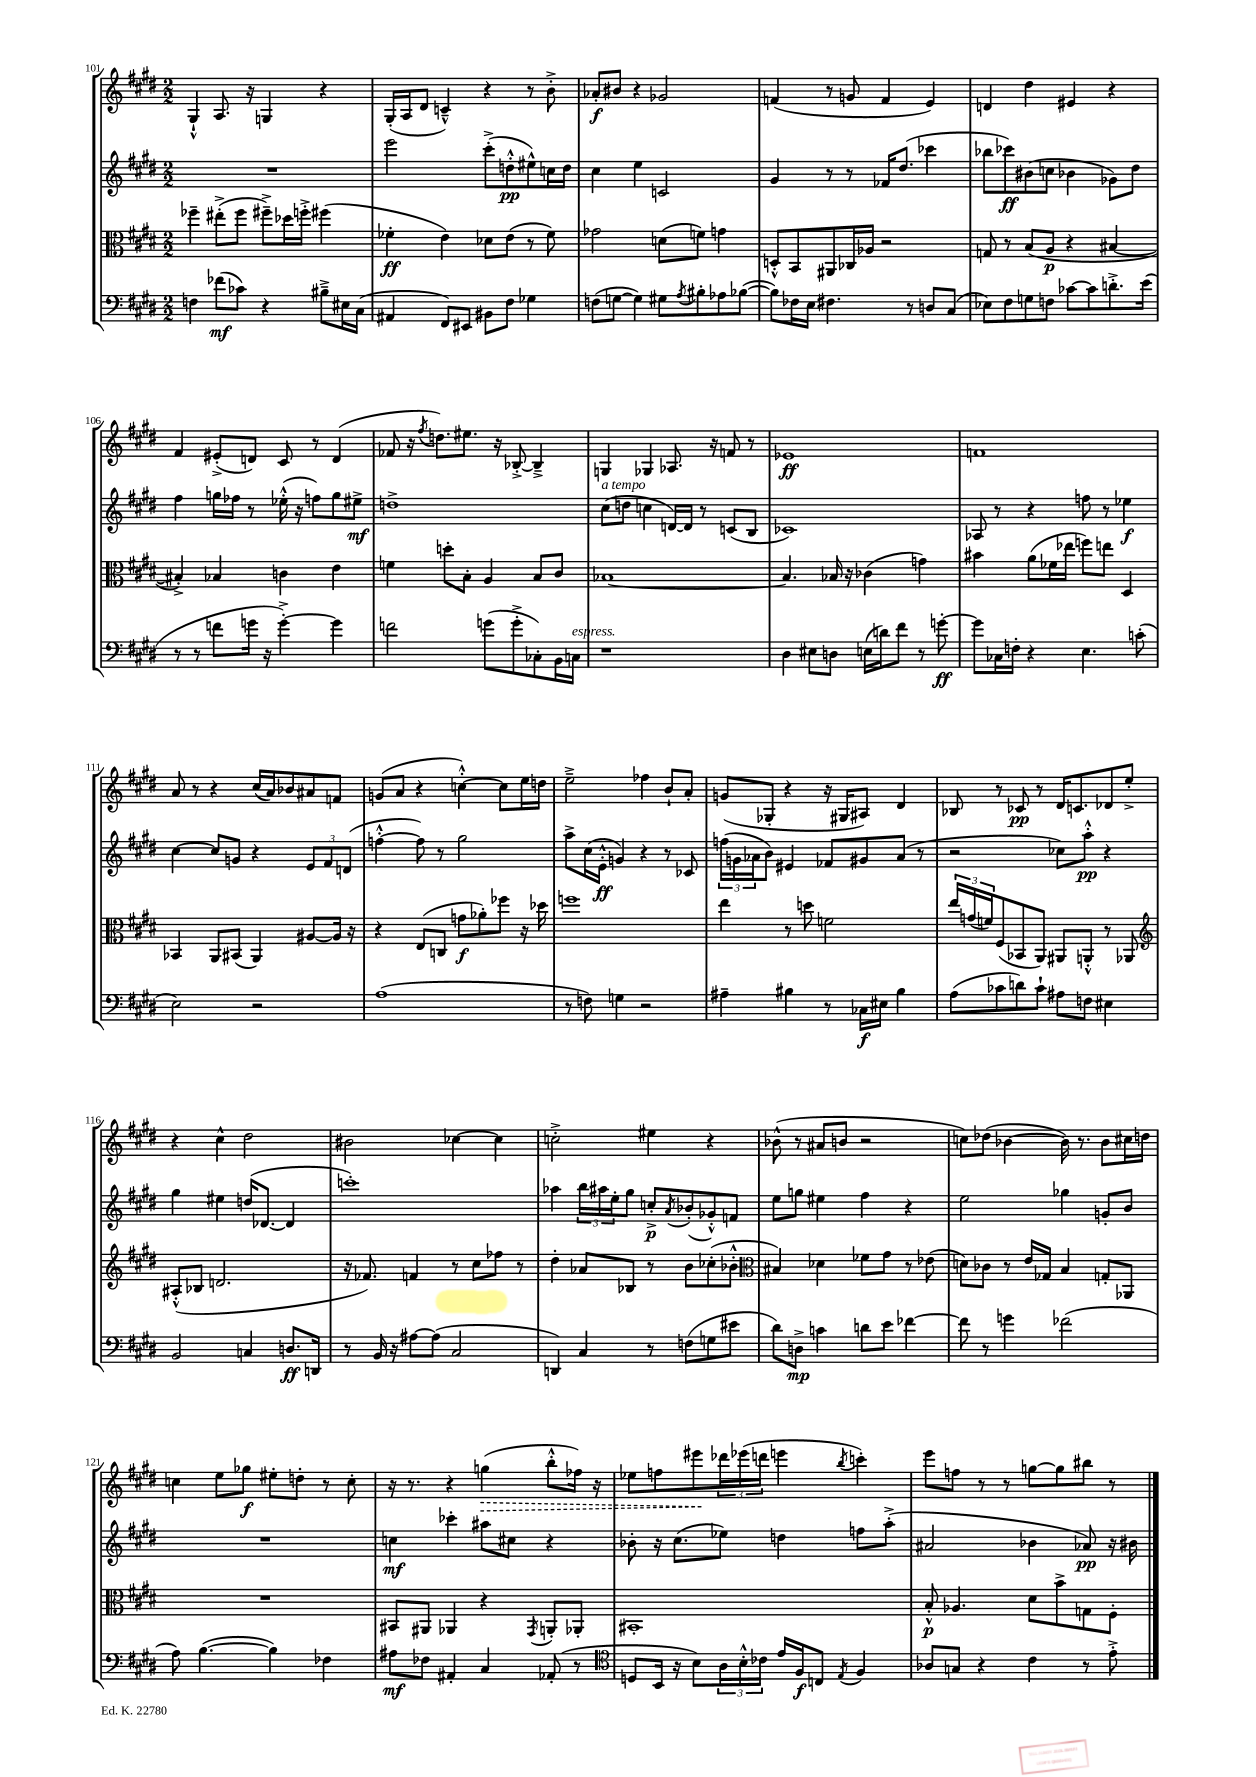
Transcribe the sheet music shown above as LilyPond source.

<<
\new StaffGroup <<
\new Staff = "s0" {
    \clef treble \key e \major \numericTimeSignature \time 2/2
    gis4-!-^ a8. r16 g4 r4 |
    gis16-.( a16 dis'8 c'4---^) r4 r8 b'8-.-> |
    aes'8-.\f bis'8 r4 ges'2 |
    f'4( r8 g'8 f'4 e'4) |
    d'4 dis''4 eis'4 r4 |
    fis'4 eis'8-.->( d'8) cis'8 r8 d'4( |
    fes'8 r16 \acciaccatura { fis''8 } d''8.) eis''8. r16 bes8~-.-> bes4---> |
    g4 ges4 aes8. r16 f'8 r8 |
    ees'1\ff |
    f'1 |
    a'8 r8 r4 cis''16( a'16) bes'8 ais'8 f'8 |
    g'8( a'8 r4 c''4~-.-^) c''8 e''16 d''16 |
    e''2---> fes''4 b'8-! a'8-. |
    g'8( ges8-. r4 r16 gis16 ais8) dis'4 |
    bes8 r8 ces'8\pp r8 dis'16 c'8. des'8 e''8-.-> |
    r4 cis''4-^ dis''2 |
    bis'2 ces''4~ ces''4 |
    c''2-.-> eis''4 r4 |
    bes'8-^( r8 ais'8 b'8 r2 |
    c''8) des''8( bes'4~ bes'16) r8. bes'8 cis''16 d''16 |
    c''4 e''8 ges''8\f eis''8-. d''8-. r8 c''8-. |
    r16 r8. r4 \once \override Hairpin.style = #'dashed-line g''4\>( b''8-.-^ fes''16) r16 |
    ees''8 f''8 eis'''8\! \tuplet 3/2 { des'''16 ees'''16( d'''16 } e'''4 \acciaccatura { b''8 } c'''4-.) |
    e'''8 f''8 r8 r8 g''8~ g''8 bis''8 r8 \bar "|." |
}
\new Staff = "s1" {
    \clef treble \key e \major \numericTimeSignature \time 2/2
    R1 |
    e'''2 cis'''8-.->( d''8-.-^\pp eis''8-^) c''16 d''16 |
    cis''4 e''4 c'2 |
    gis'4 r8 r8 fes'16 dis''8.( ces'''4 |
    bes''8 ces'''8\ff) bis'8( c''8 bes'4 ges'8) dis''8 |
    fis''4 g''16 fes''16 r8 ees''16-.-^( r16 f''8) g''8 eis''8->\mf |
    d''1-> |
    cis''8^\markup { \italic "a tempo" }( d''8 c''4 d'16~) d'16 r8 c'8( b8 |
    ces'1) |
    aes8 r8 r4 f''8 r8 ees''4\f |
    cis''4~ cis''8 g'8 r4 \tuplet 3/2 { e'8 fis'8 d'8( } |
    f''4~-.-^ f''8) r8 gis''2 |
    a''8-> cis''16( e'16-.-^\ff g'4) r4 r8 ces'8 |
    \tuplet 3/2 { f''16( g'16 aes'16 } b'8) eis'4 fes'8 gis'8 aes'8( r8 |
    r2 ces''8) a''8-.-^\pp r4 |
    gis''4 eis''4 d''16( des'8.~ des'4 |
    c'''1-.) |
    aes''4 \tuplet 3/2 { b''16 ais''16 e''16-. } gis''8 c''8-.->\p \acciaccatura { a'8 } bes'8-.( ges'8-.-^) f'8 |
    e''8 g''8 eis''4 fis''4 r4 |
    e''2 ges''4 g'8-. b'8 |
    R1 |
    c''4\mf ces'''4-. ais''8 cis''8 r4 |
    bes'8-. r16 cis''8.( ees''8) d''4 f''8 a''8-.->( |
    ais'2 bes'4 aes'8\pp) r16 bis'16 \bar "|." |
}
\new Staff = "s2" {
    \clef alto \key e \major \numericTimeSignature \time 2/2
    fes''4-- eis''8-.->( fes''8 fis''8--->) des''16 f''16-.-> fis''4( |
    fes'4-.\ff e'4) des'8 e'8( r8 fes'8) |
    ges'2 d'8( f'8) g'4 |
    d8-.-^ b,8 ais,8 ces16 aes16 r2 |
    g8 r8 b8( a8\p r4 bis4~ |
    bis4-.->) bes4 c'4 e'4 |
    f'4 d''8-. b8-. a4 b8 cis'8 |
    bes1~ |
    bes4. bes16 r16 ces'4( g'4) |
    bis'4 a'8( fes'16 ees''16 f''8) e''8 dis4 |
    bes,4 a,8 bis,8( a,4) ais8~ ais16 r16 |
    r4 e8( c8 g'8\f aes'8-.) fes''8 r16 des''16 |
    f''1 |
    e''4 r8 d''8 f'2 |
    \tuplet 3/2 { e''16 g'16( f'16) } fis8( bes,8 a,8) ais,8 a,8-.-^ r8 aes,8 |
    \clef treble ais8-.-^( bes8 d'2. |
    r16 fes'8.) f'4 r8 cis''8 fes''8 r8 |
    dis''4-. aes'8 bes8 r8 b'8 ces''8-.( bes'8-.-^ |
    \clef alto bis4) des'4 fes'8 gis'8 r8 ees'8( |
    d'8) ces'8 r8 e'16 ges16 b4 g8-. aes,8 |
    R1 |
    bis,8 ais,8 aes,4 r4 \acciaccatura { gis,8 } a,8-. aes,8-. |
    bis,1-. |
    b8-.-^\p aes4. dis'8 b'8-> g8 fis8-. \bar "|." |
}
\new Staff = "s3" {
    \clef bass \key e \major \numericTimeSignature \time 2/2
    f4 fes'8\mf( ces'8) r4 bis8---> eis16 cis16( |
    ais,4 fis,8) eis,8 bis,8 fis8 ges4 |
    f8( g8~ g4) gis8 \acciaccatura { a8 } bis8-. aes8 bes8~( |
    bes8) fes16 e16 fis4. r8 d8 cis8( |
    ees8) fis8 g8 f8 ces'8~ ces'8 d'8.-.-> e'16( |
    r8 r8 f'8 g'16 r16 g'4~-.->) g'4 |
    f'2 g'8( g'8-.-> ces8-.) b,16 c16^\markup { \italic "espress." } |
    r1 |
    dis4 eis8 d8 e16( d'16) fis'8 r8 g'8~-.\ff |
    g'8 ces16 f16-. r4 e4. c'8-.( |
    e2) r2 |
    a1( |
    r8 f8) g4 r2 |
    ais4-- bis4 r8 ces16\f eis16 bis4 |
    a8( ces'8 d'8) ces'8-! ais8 f8 eis4 |
    b,2 c4 d8.\ff d,16 |
    r8 b,16 r16 ais8~ ais8( cis2 |
    d,4) cis4 r8 f8( g8 eis'8 |
    dis'8) d8->\mp c'4 d'8 e'8 fes'4~ |
    fes'8 r8 g'4 fes'2( |
    a8) b4.~( b4) fes4 |
    ais8\mf fes8 ais,4-. cis4 aes,8-.( r8 |
    \clef tenor d8 b,16 r16 b8) \tuplet 3/2 { a16 b16-.-^ ces'16 } e'16 fis16\f c8 \acciaccatura { e8 } fis4 |
    aes8 g8 r4 cis'4 r8 e'8-.-> \bar "|." |
}
>>
>>
\layout { \context { \Score currentBarNumber = #101 } }
